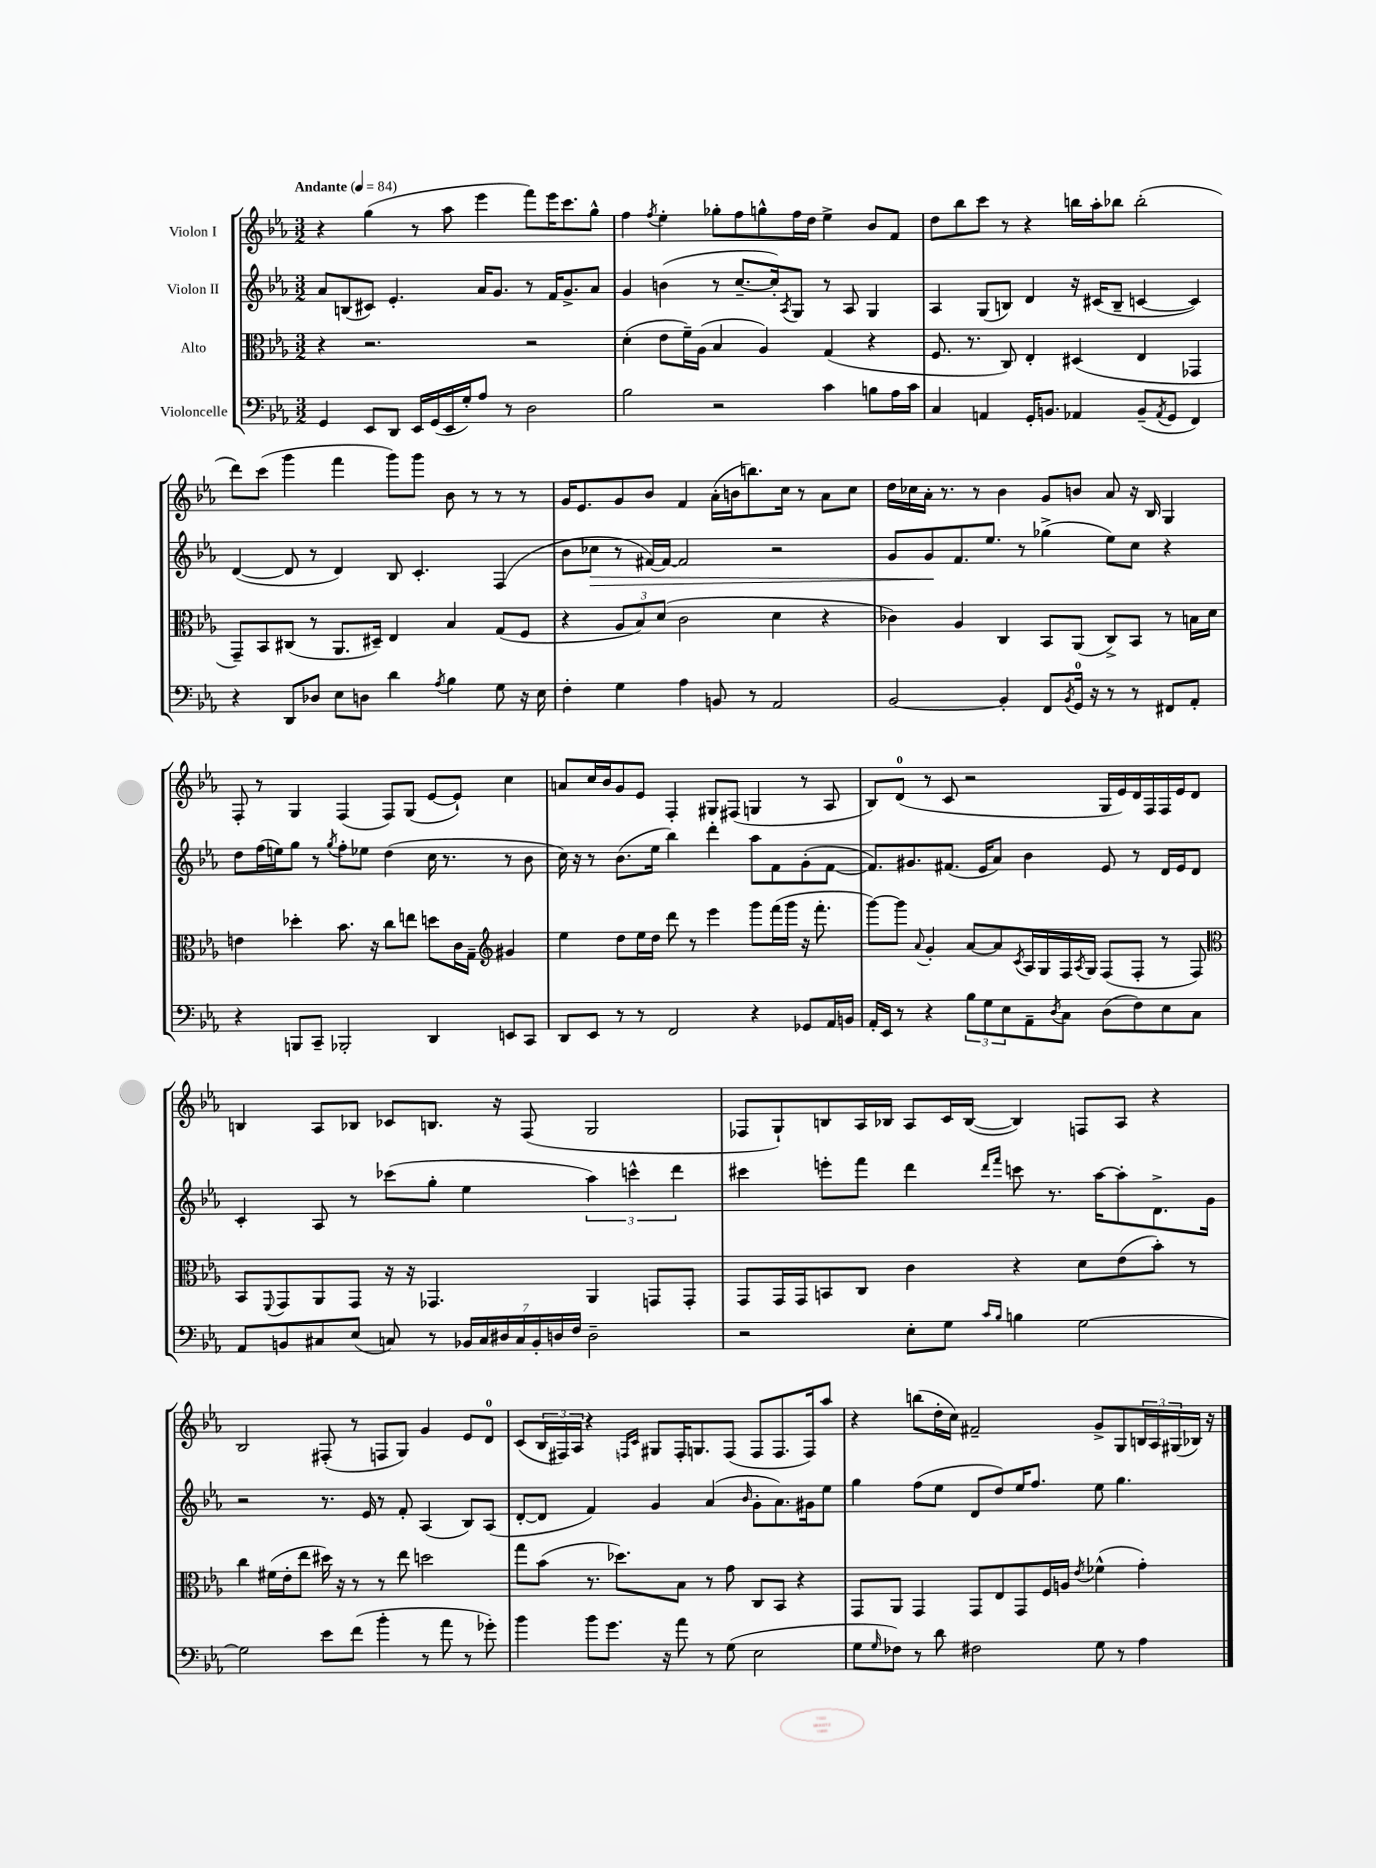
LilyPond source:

<<
\new StaffGroup <<
\new Staff = "s0" \with { instrumentName = "Violon I" } {
    \clef treble \key ees \major \numericTimeSignature \time 3/2 \tempo "Andante" 4 = 84
    r4 g''4( r8 aes''8 ees'''4 f'''8) ees'''16 c'''8. g''8-^ |
    f''4 \acciaccatura { f''8 } ees''4-. ges''8-. f''8 g''8-^ f''16 d''16 ees''4-> bes'8 f'8 |
    d''8 bes''8 c'''8 r8 r4 b''16 aes''16-. bes''8 bes''2-.( |
    d'''8) c'''8( g'''4 f'''4 g'''8) g'''8 bes'8 r8 r8 r8 |
    g'16 ees'8. g'8 bes'8 f'4 aes'16-.( b'16 b''8.) c''16 r8 aes'8 c''8 |
    d''16 ces''16 aes'16-. r8. r8 bes'4 g'8 b'8 aes'8 r16 bes16 g4 |
    f8-. r8 g4 f4( f8) g8( ees'8~ ees'8-!) c''4 |
    a'8 c''16 bes'16 g'8 ees'8 f4-. gis8 fis8( g4 r8 aes8 |
    bes8) d'8-0( r8 c'8 r2 g16 ees'16) d'16 f16 f16 ees'16 d'8 |
    b4 aes8 bes8 ces'8 b8. r16 f8( g2 |
    fes8 g8-!) b8 aes16 bes16 aes8 c'16 bes16~( bes4) f8 aes8 r4 |
    bes2 fis8-.( r8 f8 g8) g'4 ees'8 d'8-0 |
    c'8( \tuplet 3/2 { bes16 fis16) aes16 } r4 \grace { f16 c'16 } gis8 f16-. g8. f8( f8 f8. f16) aes''8 |
    r4 b''8( d''16-. c''16) fis'2-- g'8-> g8 \tuplet 3/2 { b16 aes16 gis16( } bes16) r16 \bar "|." |
}
\new Staff = "s1" \with { instrumentName = "Violon II" } {
    \clef treble \key ees \major \numericTimeSignature \time 3/2
    aes'8 b8( cis'8) ees'4.-. aes'16 g'8. r8 f'16 g'8.-> aes'8 |
    g'4 b'4( r8 c''8.~-- c''16-.) \acciaccatura { aes8 } g8 r8 aes8 g4 |
    aes4 g8( b8) d'4 r16 cis'16( b8-- c'4~ c'4) |
    d'4~( d'8 r8 d'4) bes8 c'4.-. f4( |
    bes'8 ces''8\> r8 fis'16~) fis'16~ fis'2 r2 |
    g'8 g'8\! f'8. ees''8. r8 ges''4->( ees''8) c''8 r4 |
    d''8 f''16( e''16) g''8 r8 \acciaccatura { g''8 } f''8-. ees''8 d''4( c''16 r8. r8 bes'8 |
    c''16) r16 r8 bes'8.( ees''16 bes''4) d'''4-. aes''8 f'8 g'8-.( f'8~ |
    f'8.) gis'8. fis'8.( ees'16 aes'8) bes'4 ees'8 r8 d'16 ees'16 d'8 |
    c'4-. aes8 r8 ces'''8( g''8-. ees''4 \tuplet 3/2 { aes''4) c'''4-^ d'''4 } |
    cis'''4 e'''8-. f'''8 d'''4 \grace { d'''16 f'''16 } c'''8 r8. aes''16~ aes''8-. d'8.-> g'16 |
    r2 r8. ees'16 r8 f'8-. aes4( bes8) aes8( |
    d'8~-. d'8 f'4) g'4 aes'4( \grace { bes'16 } g'8-. aes'8.) gis'16 ees''8 |
    g''4 f''8( ees''8 d'8 d''8) ees''16 f''8. ees''8 g''4. \bar "|." |
}
\new Staff = "s2" \with { instrumentName = "Alto" } {
    \clef alto \key ees \major \numericTimeSignature \time 3/2
    r4 r2. r2 |
    d'4-.( ees'8 f'16--) aes16( bes4 aes4) g4( r4 |
    f8. r8. c8) ees4-. dis4( ees4 ges,4 |
    g,8--) bes,8 cis8( r8 aes,8. dis16--) ees4 bes4 g8( f8 |
    r4 \tuplet 3/2 { aes8 bes8) d'8( } c'2 d'4 r4 |
    ces'4) aes4 c4 bes,8 aes,8( c8->) bes,8 r8 b16 d'16 |
    e'4 des''4-. bes'8. r16 c''8 e''8 d''8 c'16 g16-- \clef treble gis'4 |
    ees''4 d''8 ees''16 d''16 d'''8 r8 ees'''4 g'''8 f'''16( g'''16 r16 f'''8.-. |
    g'''8~) g'''8 \appoggiatura { aes'8 } g'4-. aes'8~ aes'8 \acciaccatura { c'8 } aes16 g16 f16 \acciaccatura { aes8 } g16 f8( f8-. r8 f8) |
    \clef alto bes,8 \appoggiatura { f,8 } g,8 aes,8 g,8 r16 r16 ges,4. aes,4 g,8 g,8-. |
    g,8 g,16 g,16 b,8 c8 c'4 r4 d'8 ees'8( bes'8-.) r8 |
    c''4 fis'16( ees'16-. ees''8 dis''16) r16 r8 r8 ees''8 d''2 |
    g''8 bes'8( r8. des''8.) bes8 r8 g'8 c8 bes,8 r4 |
    g,8 aes,8 g,4 g,8 ees8 g,8 f16 a16 \acciaccatura { ees'8 } fes'4-^( g'4-.) \bar "|." |
}
\new Staff = "s3" \with { instrumentName = "Violoncelle" } {
    \clef bass \key ees \major \numericTimeSignature \time 3/2
    g,4 ees,8 d,8 ees,16 g,16( ees,16 g16-.) aes8 r8 d2 |
    bes2 r2 c'4 b8 aes16 c'16 |
    c4 a,4 g,16-. b,8. aes,4 b,8--( \acciaccatura { aes,8 } g,8 f,4) |
    r4 d,8 des8 ees8 d8 d'4 \acciaccatura { aes8 } bes4 g8 r16 ees16 |
    f4-. g4 aes4 b,8 r8 aes,2 |
    bes,2~ bes,4-. f,8 \acciaccatura { bes,8 } g,16-0 r16 r8 r8 fis,8 aes,8-. |
    r4 b,,8 c,8-- bes,,2-. d,4 e,8 c,8 |
    d,8 ees,8 r8 r8 f,2 r4 ges,8 aes,16 b,16 |
    aes,16-. ees,16 r8 r4 \tuplet 3/2 { bes8 g8 ees8 } aes,8-- \acciaccatura { d8 } c8 d8( f8) ees8 c8 |
    aes,8 b,8 cis8 ees8( c8) r8 \tuplet 7/4 { bes,16 c16 dis16 c16 bes,16-. d16 f16 } d2-- |
    r2 ees8-. g8 \grace { c'16 bes16 } b4 g2~ |
    g2 ees'8 f'8( bes'4-. r8 aes'8 r8 ges'8-.) |
    bes'4 bes'8 g'8. r16 aes'8 r8 g8( ees2 |
    g8 \grace { g16 } fes8) r8 d'8 fis2 g8 r8 aes4 \bar "|." |
}
>>
>>
\layout { \context { \Score \remove "Bar_number_engraver" } }
